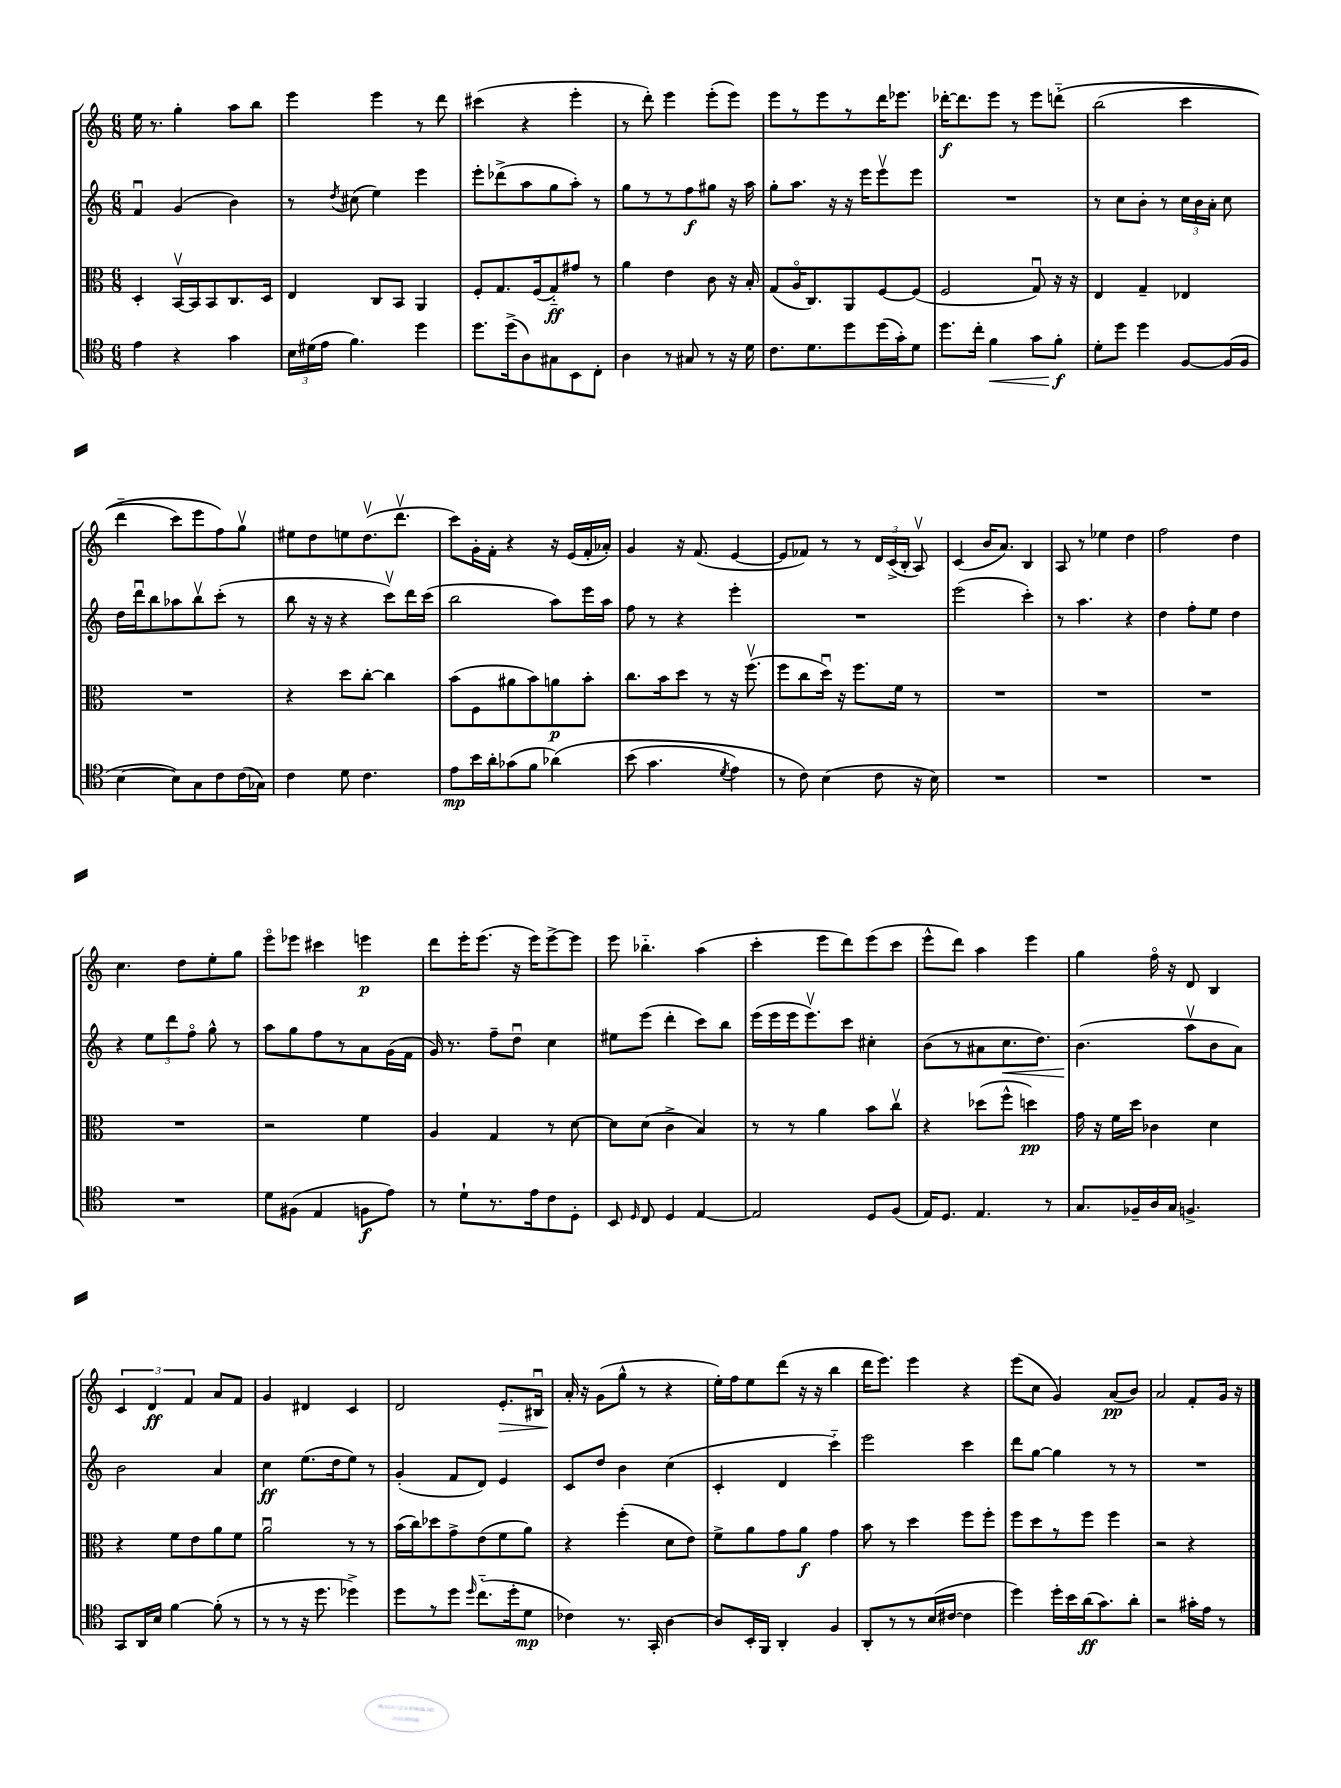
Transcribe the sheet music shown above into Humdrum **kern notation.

**kern	**kern	**kern	**kern
*staff4	*staff3	*staff2	*staff1
*clefC4	*clefC3	*clefG2	*clefG2
*k[]	*k[]	*k[]	*k[]
*M6/8	*M6/8	*M6/8	*M6/8
4e	4D'	4fu	16ee
.	.	.	8.r
4r	[16BBv	(4g	4gg'
.	16BB]	.	.
.	8BB	.	.
4g	8.C	4b)	8aa
.	.	.	8bb
.	16D	.	.
=	=	=	=
24B	4E	8r	4eee
(24d#	.	.	.
24e	.	.	.
.	.	8qdd	.
4.f)	.	(8cc#	.
.	8C	4ee)	4eee
.	8BB	.	.
4dd	4AA	4eee	8r
.	.	.	8ddd
=	=	=	=
8.dd	8F'	8eee'	(4ccc#
.	8.G	(8ddd-^	.
(16dd^	.	.	.
8A)	.	8aa	4r
.	(16F	.	.
8G#	8G'~)	8gg	.
8BB	8g#	8aa')	4eee'
8C'	8r	8r	.
=	=	=	=
4A	4a	8gg	8r
.	.	8r	8ddd')
8r	4e	8r	4eee
8G#	.	8ff	.
8r	8c	8gg#	(8eee'
16r	16r	16r	8eee)
16d	16B'	16aa	.
=	=	=	=
8.c	(8G	8gg'	8eee
.	16Ao	8.aa	8r
8.d	8.C)	.	.
.	.	.	8eee
.	.	16r	.
8dd	8AA	16r	8r
.	.	16eee	.
(16dd	[8F	8eeev	16ddd
16g')	.	.	8.eee-
8d	(8F]	8eee	.
=	=	=	=
8.dd	2F	2.r	[16ddd-'
.	.	.	8.ddd-]
16cc'	.	.	.
4f	.	.	8eee
.	.	.	8r
8g	8Gu)	.	8eee
8f'	16r	.	&(8ddd'~
.	16r	.	.
=	=	=	=
8d'	4E	8r	(2bb
8dd	.	8cc	.
4dd	4G~	8b'	.
.	.	8r	.
[8F	4E-	24cc	4ccc
.	.	24b	.
.	.	24a'	.
(16F]	.	8cc	.
16F	.	.	.
=	=	=	=
[4B	2.r	16dd	4ddd'~
.	.	16dddu	.
.	.	8bb	.
8B])	.	8aa-	8ccc)
8G	.	8bbv	8eee
8c	.	(8ccc'	8ff&)
(16c	.	8r	8ggv
16G-)	.	.	.
=	=	=	=
4c	4r	8bb	8ee#
.	.	16r	8dd
.	.	16r	.
8d	8dd	4r	8ee
4.c	[8cc'	.	(8.ddv
.	4cc]	8cccv)	.
.	.	.	8.dddv
.	.	16ddd	.
.	.	(16ccc	.
=	=	=	=
8e	(8b	2bb	8ccc)
16b	8F	.	16g'
16a'	.	.	16f'
(8g-	8a#	.	4r
8f	8b)	.	.
&(4a-)	8a	8aa)	16r
.	.	.	(16e
.	8b'	16eee	16f'
.	.	16aa	16a-')
=	=	=	=
(8b	8.cc	8ff	4g
4.g	.	8r	.
.	16b	.	.
.	8dd	4r	16r
.	.	.	(8.f
.	8r	.	.
8qd	.	.	.
4e)	16r	4eee'	[4e
.	(8.ffv	.	.
=	=	=	=
8r	8ff	2.r	8e]
8c&)	8cc	.	8f-)
(4B	16ddu)	.	8r
.	16r	.	.
.	8.ff	.	8r
8c	.	.	24d
.	.	.	(24c^
.	16f	.	.
.	.	.	24B'
16r	8r	.	8Av)
16B)	.	.	.
=	=	=	=
2.r	2.r	(2eee	(4c
.	.	.	16b
.	.	.	8.a)
.	.	4ccc')	4B
=	=	=	=
2.r	2.r	8r	8A
.	.	4.aa	8r
.	.	.	4ee-
.	.	4r	4dd
=	=	=	=
2.r	2.r	4dd	2ff
.	.	8ff'	.
.	.	8ee	.
.	.	4dd	4dd
=	=	=	=
2.r	2.r	4r	4.cc
.	.	12ee	.
.	.	12ddd	.
.	.	.	8dd
.	.	12ffo	.
.	.	8gg^^	8ee'
.	.	8r	8gg
=	=	=	=
8d	2r	8aa	8eeeo
(8F#	.	8gg	8eee-
4E	.	8ff	4ccc#
.	.	8r	.
8F	4f	8a	4eee
8e)	.	(16g	.
.	.	16f	.
=	=	=	=
8r	4A	16g)	8ddd
.	.	8.r	.
8d`	.	.	16eee'
.	.	.	(8.eee
8.r	4G	8ff~	.
.	.	8ddu	16r
16e	.	.	16eee)
8c	8r	4cc	[8eee^
8D'	[8d	.	8eee]
=	=	=	=
8BB	8d]	8ee#	8eee
16qqD	.	.	.
8C	(8d	(8eee	4.bb-'~
4D	4c^	4ddd'	.
[4E	4B)	8ccc)	(4aa
.	.	8bb	.
=	=	=	=
2E]	8r	(16eee	4ccc'
.	.	16eee	.
.	8r	16eee	.
.	.	8.eeev)	.
.	4a	.	8eee
.	.	8ccc	8ddd)
8D	8b	4cc#'	(8eee
(8F	8ccv	.	8ccc
=	=	=	=
16E)	4r	(8b	8eee^^
8.D	.	.	.
.	.	8r	8ddd)
4.E	(8dd-	8a#	4aa
.	8ff^^	8.cc	.
.	4dd)	.	4eee
.	.	8.dd)	.
8r	.	.	.
=	=	=	=
8.G	16g	(4.b	4gg
.	16r	.	.
.	16f	.	.
16F-~	16dd	.	.
16A	4c-	.	16ffo
16G	.	.	16r
4.F^	.	8aav	8d
.	4d	8b	4B
.	.	8a)	.
=	=	=	=
8GG	4r	2b	6c
16AA	.	.	.
.	.	.	6d
16B	.	.	.
[4f	8f	.	.
.	.	.	6f
.	8e	.	.
(8f']	8a	4a	8a
8r	8f	.	8f
=	=	=	=
8r	2au	4cc	4g
8r	.	.	.
16r	.	(8.ee	4d#
8.dd	.	.	.
.	.	16dd	.
4dd-^)	8r	8ee)	4c
.	8r	8r	.
=	=	=	=
8dd	(16b	(4g'	2d
.	16cc)	.	.
8r	8dd-	.	.
8dd	8g^	8f	.
16qqdd	.	.	.
(8.cc'~	(8e	8d)	.
.	8f	4e	8.e'
16dd'	.	.	.
8d	8a)	.	.
.	.	.	16B#u
=	=	=	=
4c-)	4r	8c	16a'
.	.	.	16r
.	.	8dd	(8g
8.r	(4ff'	4b	8gg^^
.	.	.	8r
16GG'	.	.	.
[4A	8d	(4cc	4r
.	8e)	.	.
=	=	=	=
8A]	8f^	4c'	16ee')
.	.	.	16ff
16BB'	8a	.	8ee
16FF	.	.	.
4AA'	8g	4d	(8ddd
.	8a	.	16r
.	.	.	16r
4F	4g	4ccc'~)	4bb
=	=	=	=
8AA'	8b	2eee	16ddd
.	.	.	8.eee)
8r	8r	.	.
8r	4dd	.	4eee
(16B	.	.	.
[16c#	.	.	.
4c#]	8ff	4ccc	4r
.	8ff'	.	.
=	=	=	=
4dd)	8ff	8ddd	(8eee
.	8dd	[8gg	8cc
16dd'	8r	4gg]	4g)
16b	.	.	.
(16a	8ff	.	.
8.g)	.	.	.
.	4ff	8r	(8a
8a'	.	8r	8b)
=	=	=	=
2r	2r	2.r	2a
16g#'	4r	.	8f'
16e	.	.	.
8r	.	.	16g
.	.	.	16r
==	==	==	==
*-	*-	*-	*-
